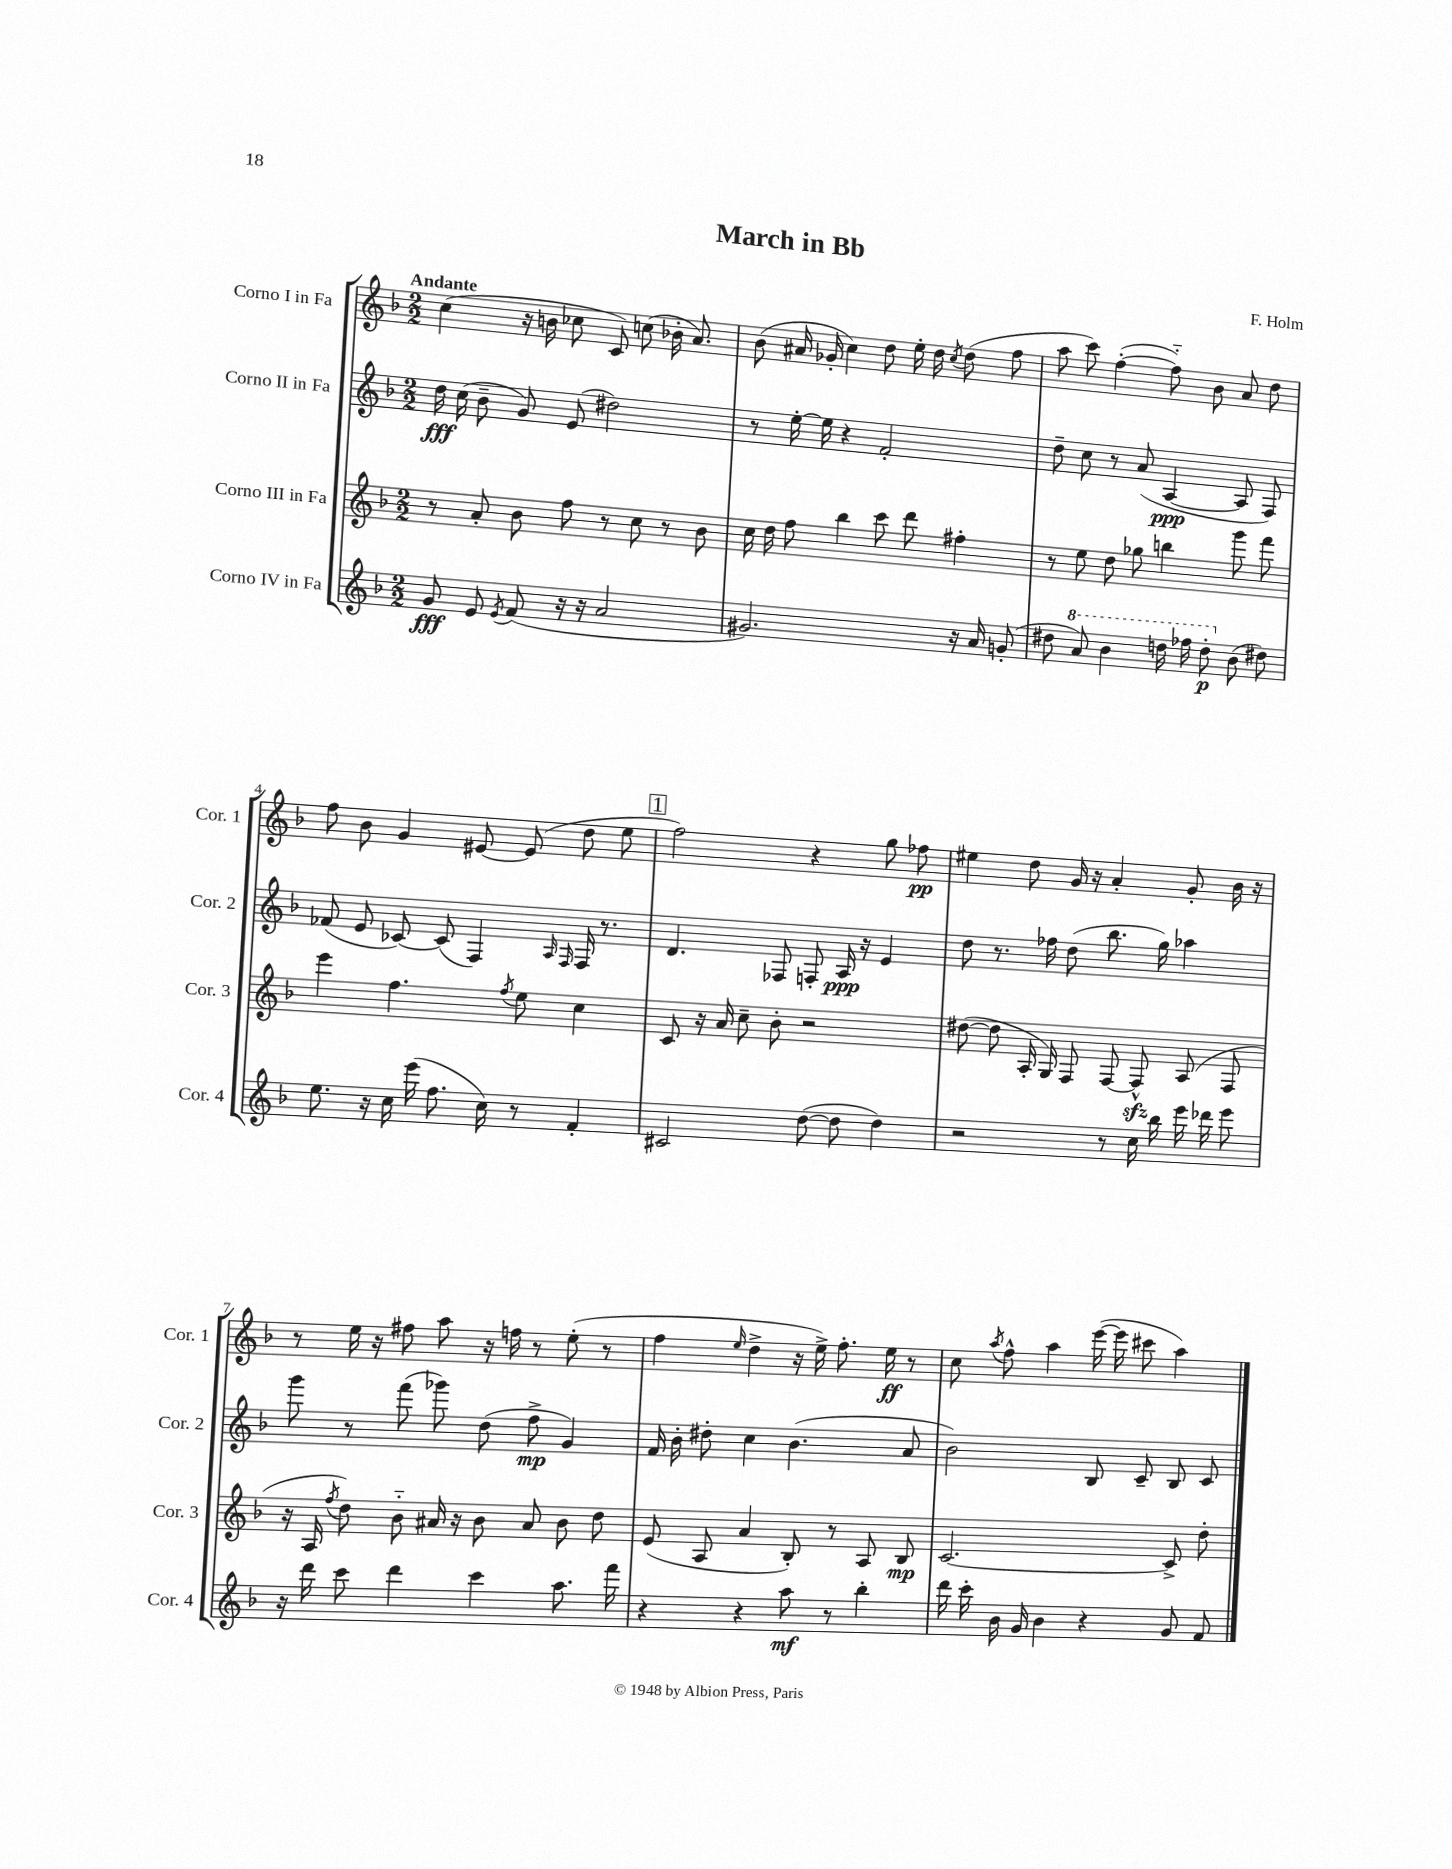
\header { title = "March in Bb" composer = "F. Holm" }
<<
\new StaffGroup <<
\new Staff = "s0" \with { instrumentName = "Corno I in Fa" shortInstrumentName = "Cor. 1" } {
    \clef treble \key f \major \numericTimeSignature \time 2/2 \tempo "Andante"
    \autoBeamOff c''4( r16 b'16 ces''8 c'8) c''8( bes'16-. a'8.) |
    bes'8( ais'16 ges'16-. c''4) d''8 e''16-. d''16 \acciaccatura { c''8 } d''8( f''8 |
    a''8 c'''8) f''4~-.( f''8-_) bes'8 a'8 d''8 |
    f''8 bes'8 g'4 eis'8~ eis'8( d''8 e''8 |
    \mark \markup { \box "1" } f''2) r4 g''8 fes''8\pp |
    eis''4 d''8 g'16 r16 a'4-. g'8-. bes'16 r16 |
    r8 e''16 r16 fis''8 a''8 r16 f''16 r8 e''8-.( r8 |
    f''4 \grace { e''16 } d''4-> r16 e''16->) f''8.-. e''16\ff r8 |
    c''8 \acciaccatura { a''8 } f''8-^ a''4 e'''16~( e'''16 cis'''8 a''4) \bar "|." |
}
\new Staff = "s1" \with { instrumentName = "Corno II in Fa" shortInstrumentName = "Cor. 2" } {
    \clef treble \key f \major \numericTimeSignature \time 2/2
    \autoBeamOff d''16\fff c''16( bes'8-- g'8) e'8( dis''2) |
    r8 e''16~-. e''16 r4 f'2-. |
    d''8-- c''8 r8 a'8( a4~\ppp a8 f8) |
    fes'8( e'8 ces'8~) ces'8( f4) \grace { a16 f16 } f16 r8. |
    \mark \markup { \box "1" } d'4. fes8 f8-. a16\ppp r16 e'4 |
    d''8 r8. fes''16 d''8( bes''8. g''16) aes''4 |
    g'''8 r8 f'''8( ges'''8) d''8( f''8->\mp g'4) |
    f'16 bes'16-. dis''8-. c''4 bes'4.( a'8 |
    bes'2) bes8 c'8-- bes8 c'8 \bar "|." |
}
\new Staff = "s2" \with { instrumentName = "Corno III in Fa" shortInstrumentName = "Cor. 3" } {
    \clef treble \key f \major \numericTimeSignature \time 2/2
    \autoBeamOff r8 a'8-. bes'8 f''8 r8 c''8 r8 bes'8 |
    c''16 d''16 f''8 bes''4 c'''8 d'''8 fis''4-. |
    r8 e''8 d''8 ges''8 b''4 g'''8 f'''8 |
    e'''4 f''4. \acciaccatura { f''8 } e''8 c''4 |
    \mark \markup { \box "1" } c'8 r16 a'16 c''8-- bes'8-. r2 |
    dis''8~( dis''8 a16-. g16) f8 f8~ f8-^\sfz a8( f8 |
    r16 a16 \acciaccatura { f''8 } d''8) bes'8-_ ais'16 r16 bes'8 ais'8 bes'8 d''8 |
    e'8( a8 a'4 bes8-.) r8 a8 bes8\mp |
    c'2.~ c'8-> d''8-. \bar "|." |
}
\new Staff = "s3" \with { instrumentName = "Corno IV in Fa" shortInstrumentName = "Cor. 4" } {
    \clef treble \key f \major \numericTimeSignature \time 2/2
    \autoBeamOff g'8\fff e'8 \acciaccatura { e'8 } f'8( r16 r16 a'2 |
    gis'2.) r16 a'16 g'8-.( |
    dis''8 \ottava #1 a''8) bes''4 d'''!16 fes'''16 d'''8-.\p \ottava #0 bes'8( dis''!8) |
    e''8. r16 c''16 e'''16( f''8. c''16) r8 f'4-. |
    \mark \markup { \box "1" } cis'2 d''8~( d''8 d''4) |
    r2 r8 c''16 bes''16 e'''16 des'''16 e'''8 |
    r16 d'''16 c'''8 d'''4 c'''4 a''8. f'''16 |
    r4 r4 a''8\mf r8 bes''4-. |
    d'''16 c'''16-. bes'16 g'16 bes'4 r4 g'8 f'8 \bar "|." |
}
>>
>>
